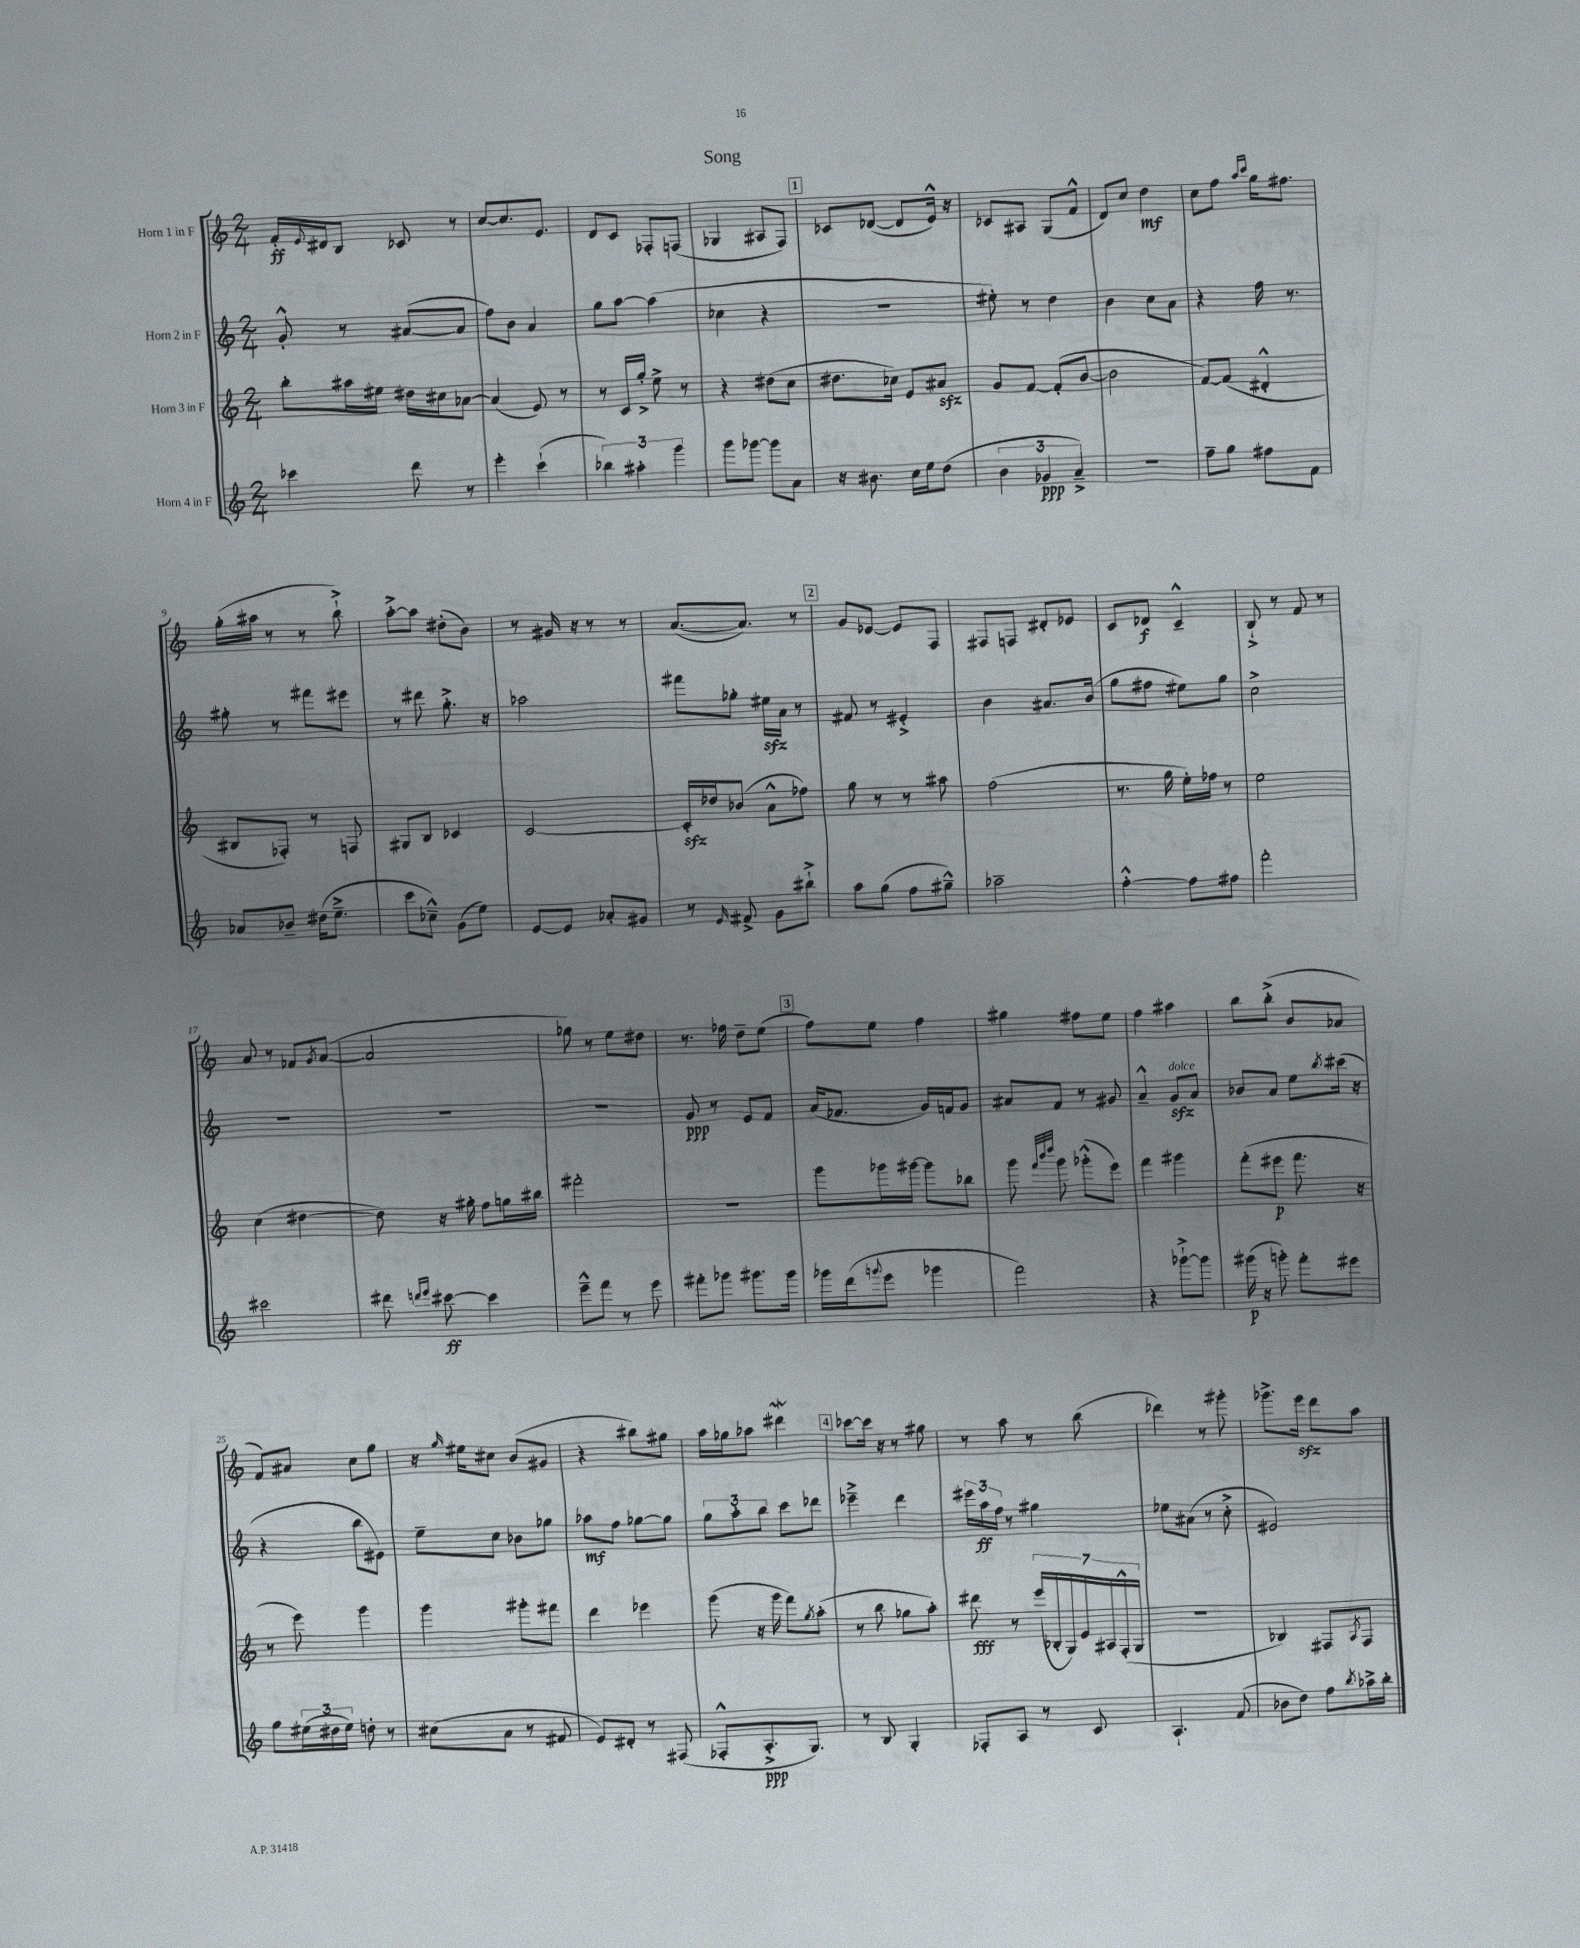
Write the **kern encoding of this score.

**kern	**kern	**kern	**kern
*staff4	*staff3	*staff2	*staff1
*clefG2	*clefG2	*clefG2	*clefG2
*k[]	*k[]	*k[]	*k[]
*M2/4	*M2/4	*M2/4	*M2/4
4ccc-	8bb'	8g'^^	16f'
.	.	.	8qqe
.	.	.	16d#
.	16aa#	8r	8B
.	16ee#	.	.
8ddd	16dd#	([8a#	8c-
.	16cc#	.	.
8r	[8a-	8a#]	8r
=	=	=	=
4eee'	(4a-]	8ff)	[8cc
.	.	8b	8.cc]
(4ccc`	8e)	4a	.
.	.	.	8.e
.	8r	.	.
=	=	=	=
6bb-)	8r	8gg	8d
.	16c	[8aa	8c
6aa#'	.	.	.
.	16gg'^	.	.
.	8ee^	(4aa]	8F-'
6ggg	.	.	.
.	8r	.	(8F
=	=	=	=
8ggg	4r	4cc-	4G-
[8ggg-	.	.	.
8ggg-]	(8dd#	4r	8A#
8a	8cc	.	8F)
=	=	=	=
16r	8.dd#	2r	8c-
8.b#	.	.	.
.	.	.	([8d-
.	16cc-)	.	.
16cc	8e	.	8d-]
16ee	.	.	.
(8dd	8a#	.	16e^^)
.	.	.	16r
=	=	=	=
6b	8g	8ee#')	8c-
.	[8f	8r	8A#
6g-	.	.	.
.	(8f']	4dd	(8G
6a~^)	.	.	.
.	[8b	.	8f^^
=	=	=	=
2r	2b]	4b	8d)
.	.	.	8cc
.	.	8cc	4dd
.	.	8a	.
=	=	=	=
8ff~	[8f)	4r	8cc
8gg	(8f]	.	8ff
.	.	.	16qqaa
.	.	.	16qqccc
8ff#	4d#'^^	16ff	16gg
.	.	8.r	8.ff#
8f	.	.	.
=	=	=	=
8a-	8B#	8gg#'	(16gg'
.	.	.	16aa#
8b-~	8F-')	8r	8r
(16dd#	8r	8fff#	8r
8.ee~^	.	.	.
.	8F	8eee#	8bb`^)
=	=	=	=
8ccc	8G#	8r	[8aa'^
8cc-~^^)	8B	8ddd#	8aa]
(8g	4c-	8.gg'^	(8dd#'
8ee)	.	.	8b)
.	.	16r	.
=	=	=	=
[8e	[2c	2aa-	8r
8e]	.	.	16g#
.	.	.	16r
8a-'	.	.	8r
8g#	.	.	8r
=	=	=	=
8r	16c']	8fff#	([8.a
.	16dd-	.	.
16qqe	.	.	.
8f#^	(8b-	8gg-'	.
.	.	.	8.a])
8g	8a^^	16ee#	.
.	.	16a	.
8bb#`^	8ff-)	8r	8r
=	=	=	=
8aa	8gg	8f#	8g
(8gg	8r	8r	[8e-
8ff	8r	4e#'^	8e-]
8gg#~^^)	8aa#	.	8F
=	=	=	=
2aa-~	(2ff	4b	8F#
.	.	.	8F
.	.	8.a#	8d#'
.	.	.	8e-
.	.	(16b	.
=	=	=	=
[4ff'^^	8.r	8gg	8c
.	.	8ff#	8d-
.	16gg	.	.
8ff]	16ee')	8ee#)	4c~^^
.	16ff-	.	.
8ff#	8r	8gg	.
=	=	=	=
2fff'	2ee	2cc^	8B`^
.	.	.	8r
.	.	.	8f
.	.	.	8r
=	=	=	=
2ccc#	(4cc	2r	8a
.	.	.	8r
.	[4dd#	.	8f-
.	.	.	8qg
.	.	.	([8a
=	=	=	=
8ddd#	8dd#])	2r	2a]
16qqddd	.	.	.
16qqeee	.	.	.
[8ccc#	16r	.	.
.	16gg#'	.	.
4ccc#]	8ff	.	.
.	16gg	.	.
.	16bb#	.	.
=	=	=	=
8eee~^^	2fff#'	2r	8gg-)
8fff	.	.	8r
8r	.	.	8ee
8eee	.	.	8dd#
=	=	=	=
8fff#'	2r	8g	8.r
8ggg-	.	8r	.
.	.	.	16ff-
8.ggg#	.	8e	8dd~
.	.	8f	(8ee
16ggg#	.	.	.
=	=	=	=
16ggg-	8ggg	(16a	8ff)
(16ddd	.	8.f-	.
8qqggg	.	.	.
8eee	16ggg-	.	8ee
.	[16ggg#	.	.
4ggg-	8ggg#]	16g)	4ff
.	.	16f	.
.	8bb-	8g	.
=	=	=	=
2fff)	8ggg	8a#	4gg#
.	32qqfff	.	.
.	32qqbbb	.	.
.	32qqdddd	.	.
.	8ggg	8f	.
.	(8ggg-'^^	8r	8ff#
.	8eee)	8g#	8ee
=	=	=	=
4r	4fff	4a~^^	4ff
[8ggg-`^	4ggg#	8g	4aa#
8ggg-]	.	8a	.
=	=	=	=
(16ggg#	(8fff'	8b-	8bb
16r	.	.	.
8ggg')	8eee#	8a	(8bb'^
8fff'	8.fff	8ee	8b
.	.	8qbb	.
8eee#	.	(16ccc#	8a-
.	16r	16r	.
=	=	=	=
8gg	8r	4r	8f)
(24ee#	8eee)	.	8a#
24dd#	.	.	.
24ee#)	.	.	.
8dd'	4ggg	8bb	8cc
8r	.	8e#)	8gg
=	=	=	=
(8cc#	4ggg	8ee~	16r
.	.	.	16qqgg
.	.	.	16ee#
8a	.	8cc	8cc#
8r	8ggg#'	8b-	(8b
8f#	8fff#	8gg-	8g#
=	=	=	=
8e)	4ddd	8aa-	4r
8d#'	.	8ff	.
8r	4eee-	[8gg-	8bb#)
(8F#	.	8gg-]	8gg#
=	=	=	=
8F-'^^	(8ggg	12gg	16aa
.	.	.	16gg-
.	.	12aa'	.
8.A'^	16r	.	8aa-
.	.	12bb	.
.	16ggg	.	.
.	8fff)	8ccc	4ddd#
8.G)	.	.	.
.	8qgg	.	.
.	(8aa'	8ddd-	.
=	=	=	=
8r	8r	4eee-~^	[8ccc-
8B	8bb	.	16ccc-]
.	.	.	16r
4G'	8gg-	4ddd	8r
.	8aa')	.	8gg#
=	=	=	=
8F-'	8ddd#	24eee#	8r
.	.	24aa	.
.	.	24ff	.
8A	8r	8r	8aa
8r	(28eee	4gg#	8r
.	28B-'	.	.
.	28G)	.	.
.	28e	.	.
8c	.	.	(8bb
.	28A#	.	.
.	(28F'^^	.	.
.	28G	.	.
=	=	=	=
4.A`	2r	8ee-	4ddd-)
.	.	(8a#	.
.	.	8r	8r
(8f	.	8cc'^	8ggg#'
=	=	=	=
8b-	4B-)	2e#)	8.ggg-^
8dd)	.	.	.
.	.	.	16eee
8ff	8F#	.	8ddd
8qbb	8qA	.	.
16aa-^	8F#	.	8aa
16bb'	.	.	.
==	==	==	==
*-	*-	*-	*-
